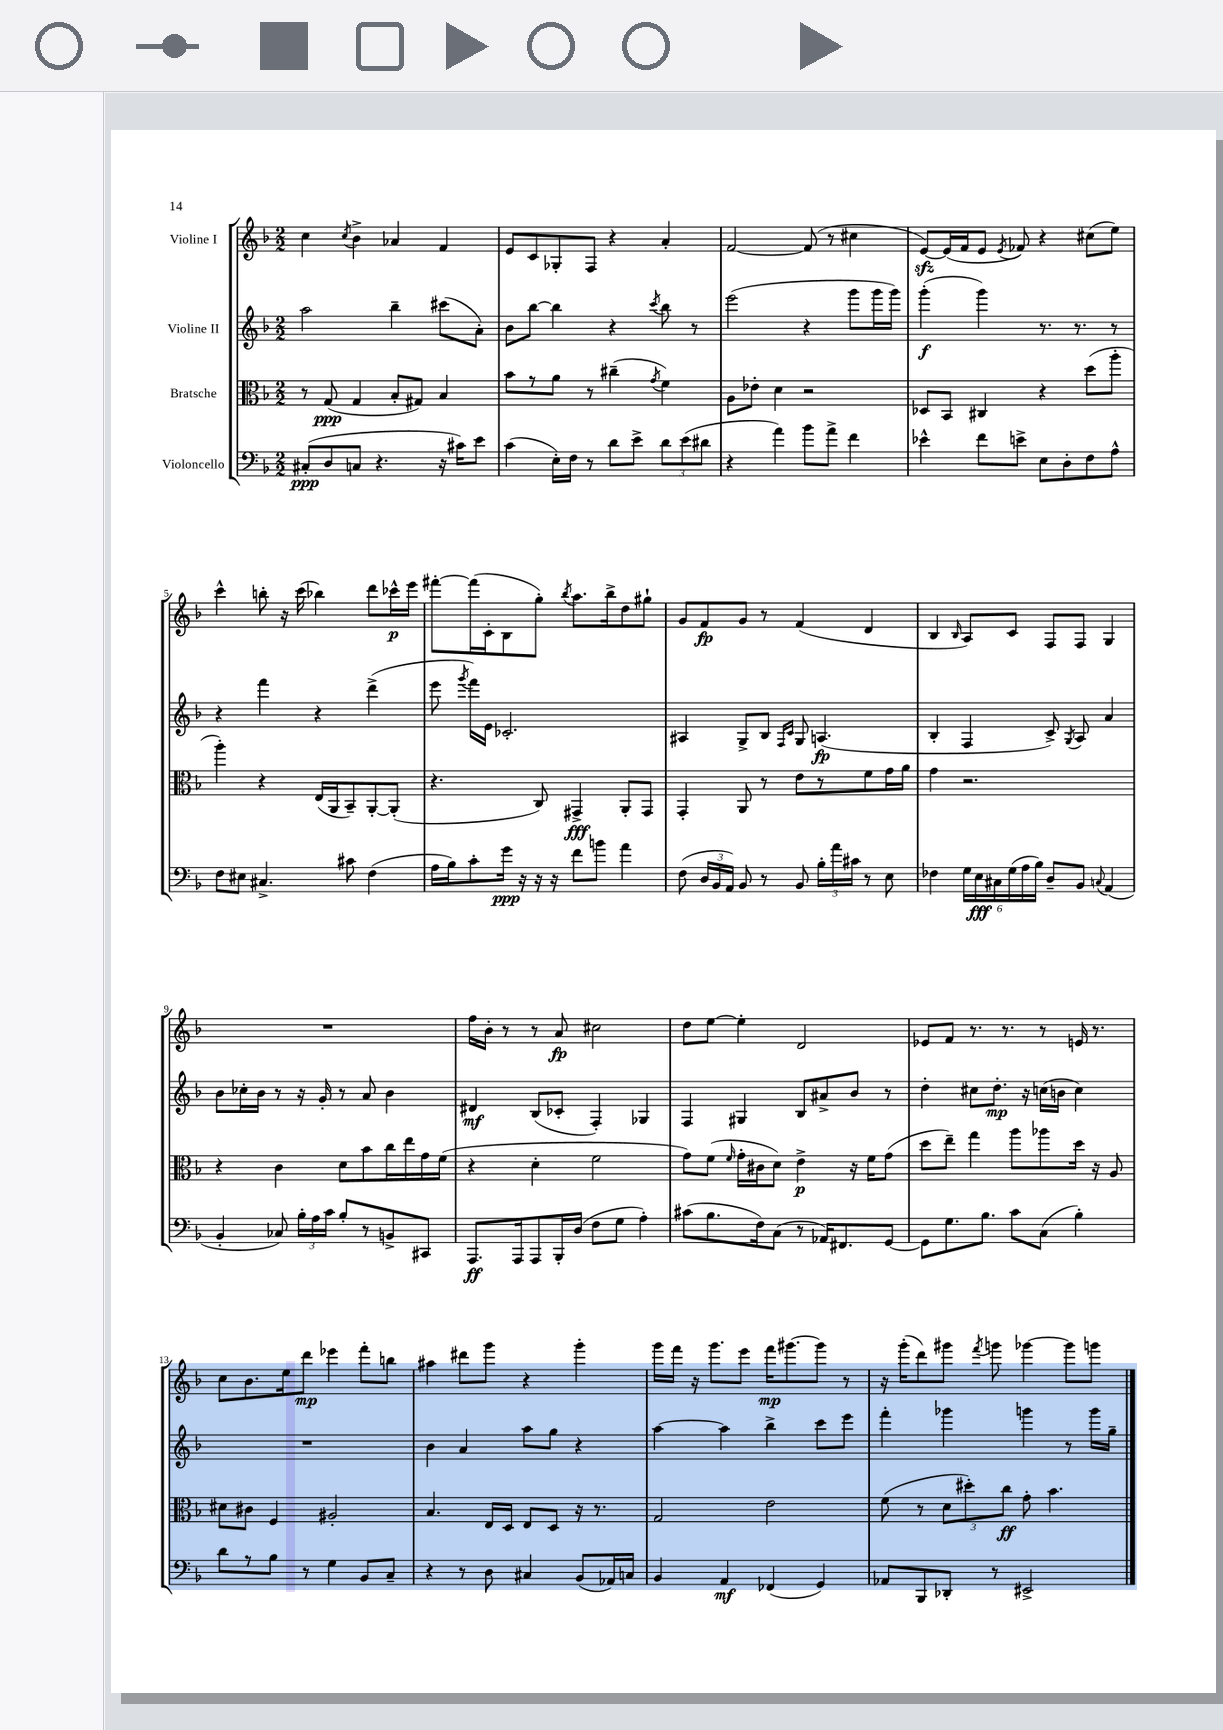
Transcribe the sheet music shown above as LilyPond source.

<<
\new StaffGroup <<
\new Staff = "s0" \with { instrumentName = "Violine I" } {
    \clef treble \key f \major \numericTimeSignature \time 2/2
    \autoBeamOff c''4 \acciaccatura { c''8 } bes'4-> aes'4 f'4 |
    e'8[ c'8 ges8-. f8] r4 a'4-. |
    f'2~ f'8( r8 cis''4 |
    e'8[~\sfz) e'16( f'16 e'8] \acciaccatura { e'8 } fes'8) r4 cis''8[( e''8]) |
    c'''4-^ b''8-. r16 c'''16( bes''4) d'''8[ ces'''16-^\p e'''16] |
    fis'''8[~-. fis'''16( c'16-. bes8 g''8]-.) \acciaccatura { bes''8 } a''8.[ bes''16-> d''8 gis''8]-! |
    g'8[ f'8\fp g'8] r8 f'4( d'4 |
    bes4 \grace { bes16 } a8[) c'8] f8[ f8] g4 |
    R1 |
    f''16[ bes'16]-. r8 r8 a'8\fp cis''2 |
    d''8[ e''8]~ e''4-. d'2 |
    ees'8[ f'8] r8. r8. r8 e'16 r8. |
    c''8[ bes'8. e''16 d'''8]\mp ees'''4 f'''8[-. b''8] |
    ais''4 dis'''8[ g'''8] r4 g'''4-. |
    g'''16[ f'''16] r16 g'''8.[ e'''8] f'''16[\mp gis'''8.~ gis'''8] r8 |
    r16 g'''16[-.( d'''8) gis'''8] \acciaccatura { f'''8 } g'''8 ges'''4~ ges'''8[ g'''8] \bar "|." |
}
\new Staff = "s1" \with { instrumentName = "Violine II" } {
    \clef treble \key f \major \numericTimeSignature \time 2/2
    \autoBeamOff a''2 bes''4-- cis'''8[( a'8]-.) |
    bes'8[ bes''8]~ bes''4 r4 \acciaccatura { c'''8 } bes''8 r8 |
    e'''2( r4 g'''8[ g'''16 g'''16]) |
    g'''4-.\f( g'''4) r8. r8. r8 |
    r4 f'''4 r4 d'''4->( |
    e'''8 \acciaccatura { g'''8 } f'''16[) e'16] ces'2.-. |
    ais4 g8[-> bes8] \grace { f16[ c'16] } g8 a4.\fp( |
    bes4-. f4 c'8->) \acciaccatura { g8 } a8 a'4 |
    bes'8[ ces''16-. bes'16] r8 r16 g'16-. r8 a'8 bes'4 |
    dis'4\mf bes8[( ces'8]-. f4-.) ges4 |
    f4 gis4 bes8[ ais'8-> bes'8] r8 |
    d''4-. cis''8[ d''8.]-.\mp r16 c''16[( b'16] c''4) |
    R1 |
    bes'4 a'4 a''8[ g''8] r4 |
    a''4~ a''4 bes''4-> c'''8[ e'''8] |
    f'''4-. ges'''4 g'''4 r8 g'''16[ g''16]-- \bar "|." |
}
\new Staff = "s2" \with { instrumentName = "Bratsche" } {
    \clef alto \key f \major \numericTimeSignature \time 2/2
    \autoBeamOff r8 g8\ppp( g4 bes8[-. gis8]) bes4 |
    bes'8[ r8 a'8] r8 cis''4--( \acciaccatura { g'8 } f'4) |
    a8[ ees'8]-. d'4 r2 |
    des8[ bes,8] cis4 r4 d''8[( a''8]-. |
    a''4-.) r4 e16[( a,16 bes,8--) a,8~-. a,8]-.( |
    r4. c8) gis,4->\fff a,8[-. gis,8] |
    g,4-. a,8 r8 e'8[ r8 f'8 g'16 a'16] |
    g'4 r2. |
    r4 c'4 d'8[ bes'8 c''16 e''16 g'16 f'16]( |
    r4 d'4-. f'2 |
    g'8[) f'8]( \grace { f'16 } g'16[-. cis'16 d'8]) e'4->\p r16 f'16[ g'8]( |
    d''8[ e''8]--) g''4 a''8[ aes''8 d''16] r16 a8 |
    dis'8[ cis'8] f4 ais2-. |
    bes4. e16[ d16] e8[ d8] r16 r8. |
    g2 e'2 |
    f'8( r8 \tuplet 3/2 { d'8[ dis''8-.) c''8]\ff } g'8-. bes'4. \bar "|." |
}
\new Staff = "s3" \with { instrumentName = "Violoncello" } {
    \clef bass \key f \major \numericTimeSignature \time 2/2
    \autoBeamOff cis8[-.\ppp( d8 c8] r4. r16 cis'16[) e'8] |
    c'4( e16[-.) f16] r8 d'8[ e'8]-> \tuplet 3/2 { d'8[ e'8( dis'8] } |
    r4 a'4) bes'8[ a'8]-> f'4 |
    ees'4-^ f'8[ e'8]-> e8[ d8-. f8 a8]-^ |
    f8[ eis8] cis4.-> cis'8 f4( |
    a16[ bes16) c'8-. g'16]\ppp r16 r16 r16 f'8[ b'8] a'4 |
    f8( \tuplet 3/2 { d16[ bes,16 a,16]) } bes,8 r8 bes,8 \tuplet 3/2 { bes16[-. a'16 cis'16] } r8 e8 |
    fes4 \tuplet 6/4 { g16[ e16\fff cis16 g16( a16 bes16]) } d8[-- bes,8] \appoggiatura { c8 } a,4( |
    bes,4-. ces8) \tuplet 3/2 { bes16[-. a16 c'16] } bes8[-. r8 b,8-> cis,8] |
    a,,8.[\ff a,,16 a,,8 bes,,16-. d16]( f8[ g8] a4-.) |
    cis'8[( bes8. f16) c8]( r8 aes,16[) fis,8. g,8]~ |
    g,8[ g8. bes8.] c'8[ c8]( bes4-.) |
    d'8[ r8 bes8] r8 g4 bes,8[ c8]-- |
    r4 r8 d8 cis4 bes,8[( aes,16) c16] |
    bes,4 a,4\mf fes,4( g,4) |
    aes,8[ bes,,8 des,8]-. r8 eis,2-> \bar "|." |
}
>>
>>
